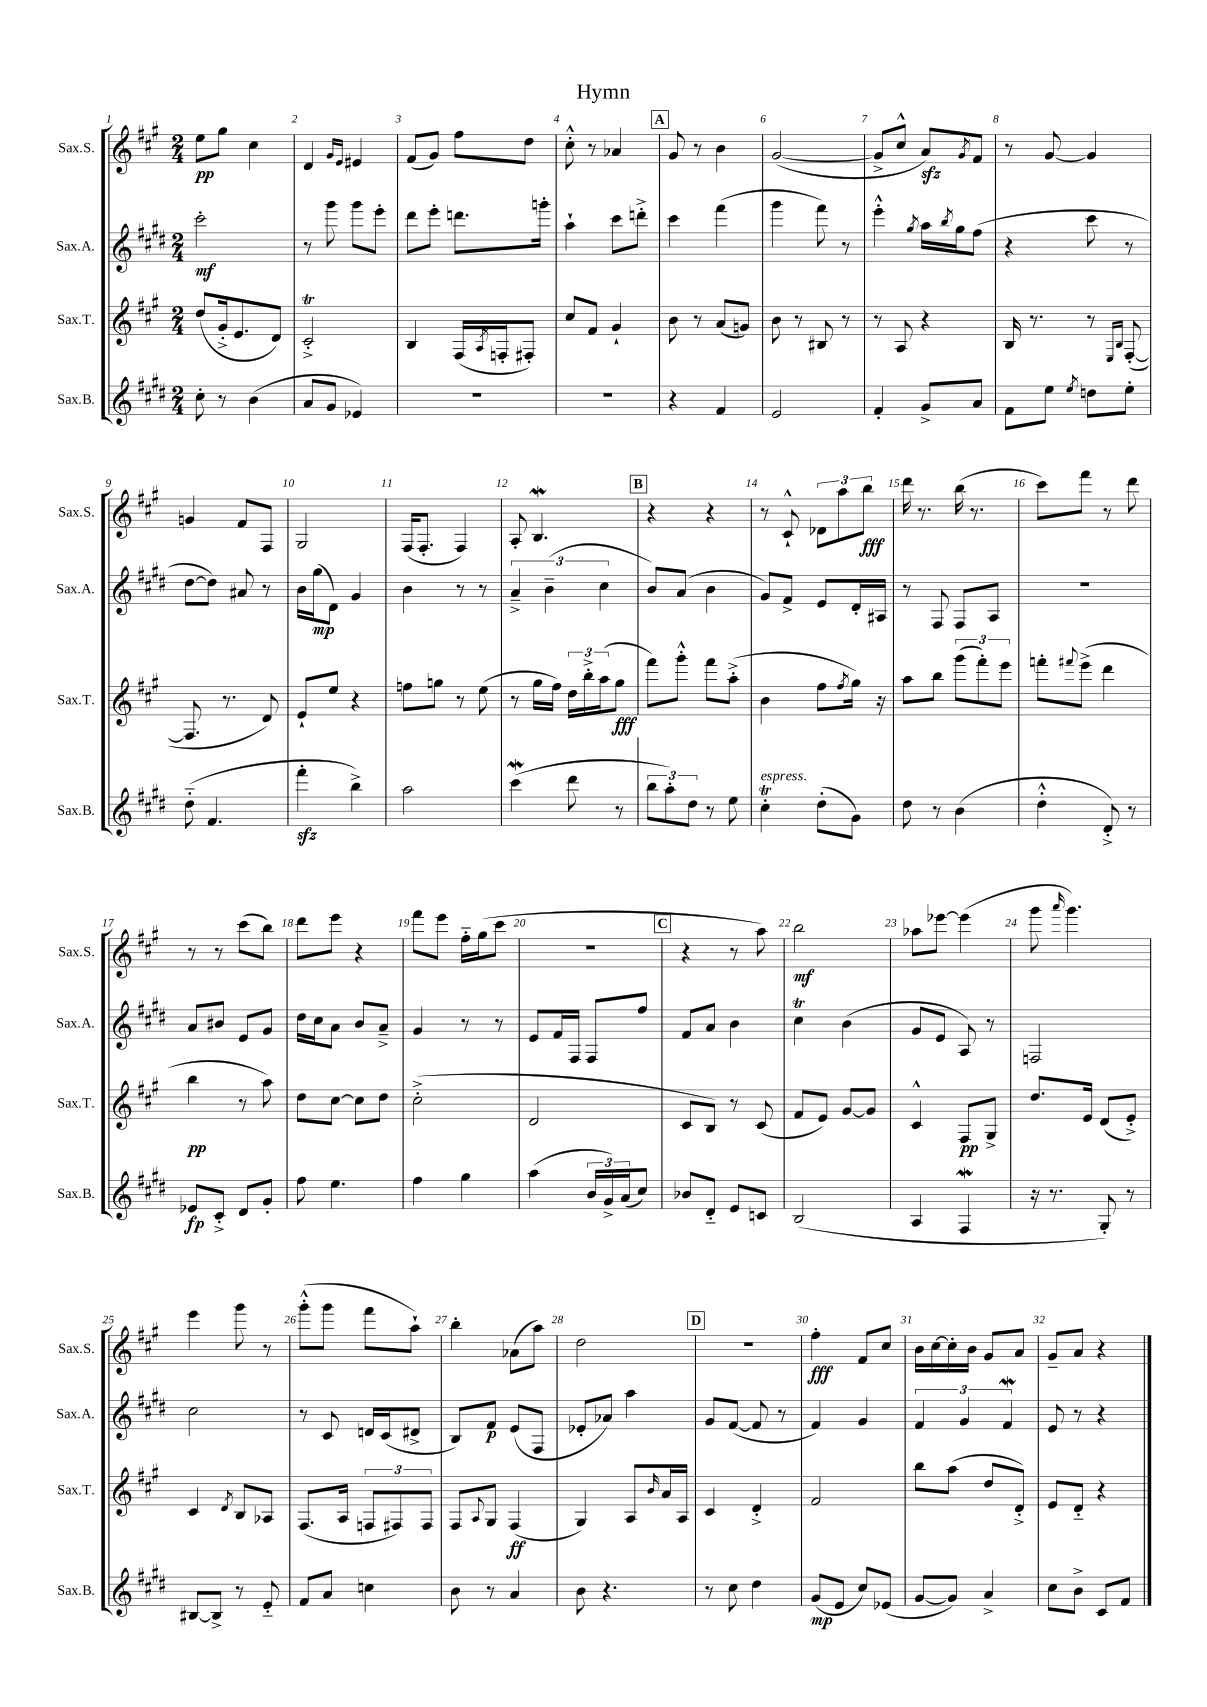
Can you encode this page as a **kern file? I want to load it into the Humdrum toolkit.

**kern	**kern	**kern	**kern
*staff4	*staff3	*staff2	*staff1
*clefG2	*clefG2	*clefG2	*clefG2
*k[f#c#g#d#]	*k[f#c#g#]	*k[f#c#g#d#]	*k[f#c#g#]
*M2/4	*M2/4	*M2/4	*M2/4
8cc#'	(8dd	2ccc#'	8ee
8r	16g#'^	.	8gg#
.	8.e	.	.
(4b	.	.	4cc#
.	8d)	.	.
=	=	=	=
8a	2c#'^	8r	4d
8g#	.	8ggg#	.
.	.	.	16qqg#
.	.	.	16qqe
4e-)	.	8ggg#	4e#
.	.	8eee'	.
=	=	=	=
2r	4B	8ddd#	(8f#
.	.	8eee'	8g#)
.	(16F#	8.ddd	8ff#
.	8qA	.	.
.	16F'	.	.
.	8F#')	.	8dd
.	.	16ggg'	.
=	=	=	=
2r	8cc#	4aa`	8cc#'^^
.	8f#	.	8r
.	4g#`	8ccc#	4a-
.	.	8ddd'^	.
=	=	=	=
4r	8b	4ccc#	8g#
.	8r	.	8r
4f#	(8a	(4fff#	4b
.	8g)	.	.
=	=	=	=
2e	8b	4ggg#	([2g#
.	8r	.	.
.	8B#	8fff#)	.
.	8r	8r	.
=	=	=	=
4f#'	8r	4eee'^^	8g#^]
.	8A	.	8cc#^^
.	.	8qgg#	.
8g#^	4r	16aa	8a)
.	.	8qbb	.
.	.	16gg#	.
.	.	.	8qg#
8a	.	(8ff#	8f#
=	=	=	=
8f#	16B	4r	8r
.	8.r	.	.
8ee	.	.	[8g#
8qee	.	.	.
8dd	8r	8ccc#	4g#]
.	16qqE	.	.
.	16qqB	.	.
8ee'	([8F#'	8r	.
=	=	=	=
(8dd#'~	8.F#]	[8dd#	4g
4.f#	.	8dd#])	.
.	8.r	.	.
.	.	8a#	8f#
.	8d)	8r	8F#
=	=	=	=
4fff#'	8e`	16b	2G#
.	.	(16gg#	.
.	8ee	8d#)	.
4bb^)	4r	4g#	.
=	=	=	=
2aa	8ff	4b	(16F#
.	.	.	8.F#'
.	8gg	.	.
.	8r	8r	4F#)
.	(8ee	8r	.
=	=	=	=
(4ccc#	8r	6a~^	8A'
.	16gg#	.	4.B
.	.	(6b~	.
.	16ff#)	.	.
8ddd#	24dd	.	.
.	24bb'^	.	.
.	(24aa	6cc#	.
8r	8gg#	.	.
=	=	=	=
12bb	8fff#)	8b)	4r
12aa')	.	.	.
.	8ggg#'^^	(8a	.
12dd#	.	.	.
8r	8fff#	4b	4r
8ee	(8aa'^	.	.
=	=	=	=
4cc#'	4b	8g#)	8r
.	.	8f#^	8c#`^^
(8dd#'	8ff#	8e	12d-
.	.	.	12aa
.	8qff#	.	.
8g#)	16gg#)	16d#'	.
.	.	.	12bb
.	16r	16A#	.
=	=	=	=
8dd#	8aa	8r	16ddd
.	.	.	8.r
8r	8bb	8F#	.
(4b	(12ggg#	8F#	(16bb
.	.	.	8.r
.	12fff#')	.	.
.	.	8A	.
.	12eee	.	.
=	=	=	=
4dd#'^^	8fff'	2r	8ccc#)
.	8qqfff#	.	.
.	(8eee^	.	8fff#
8d#'^)	4ddd	.	8r
8r	.	.	8ddd
=	=	=	=
8e-	4bb	8a	8r
8c#'^	.	8b#	8r
8d#	8r	8e	(8ccc#
8g#'	8aa)	8g#	8bb)
=	=	=	=
8ff#	8dd	16dd#	8ddd
.	.	16cc#	.
4.ee	[8cc#	8a	8eee
.	8cc#]	8b	4r
.	8dd	8a~^	.
=	=	=	=
4ff#	(2cc#'^	4g#	8fff#
.	.	.	8eee
4gg#	.	8r	16ff#'~
.	.	.	(16gg#
.	.	8r	8ccc#
=	=	=	=
(4aa	2d	8e	2r
.	.	16f#	.
.	.	16F#	.
24b	.	8F#	.
24g#^)	.	.	.
(24a	.	.	.
8cc#)	.	8ff#	.
=	=	=	=
8b-	8c#	8f#	4r
8d#'~	8B)	8a	.
8e	8r	4b	8r
8c	(8c#	.	8aa)
=	=	=	=
(2B	8f#	4cc#	2bb
.	8e)	.	.
.	[8g#	(4b	.
.	8g#]	.	.
=	=	=	=
4A	4c#^^	8g#	8aa-
.	.	8e	[8eee-
4F#	8F#	8A)	(4eee-]
.	8G#^	8r	.
=	=	=	=
16r	8.dd	2F	8ggg#
8.r	.	.	.
.	.	.	16qqaaa
.	.	.	4.ggg#)
.	16e	.	.
8G#')	(8d	.	.
8r	8e'^)	.	.
=	=	=	=
[8B#	4c#	2cc#	4eee
8B#^]	.	.	.
.	8qd	.	.
8r	8B	.	8ggg#
8e'~	8A-	.	8r
=	=	=	=
8f#	(8.F#	8r	(8ggg#'^^
8a	.	8c#	8ggg#
.	16A	.	.
4cc	12F	16d	8fff#
.	.	(16c#	.
.	12F#)	.	.
.	.	8d#^	8aa`)
.	12F#	.	.
=	=	=	=
8b	8F#	8B)	4bb'
.	8qqA	.	.
8r	8G#	8f#	.
4a	(4F#	(8e	(8a-
.	.	8F#	8aa)
=	=	=	=
8b	4G#)	8e-'	2dd
4.r	.	8a-)	.
.	8A	4aa	.
.	16qqb	.	.
.	16a	.	.
.	16A	.	.
=	=	=	=
8r	4c#	8g#	2r
8cc#	.	([8f#	.
4dd#	4d'^	8f#]	.
.	.	8r	.
=	=	=	=
(8g#	2f#	4f#)	4ff#'
8e	.	.	.
8cc#)	.	4g#	8f#
(8e-	.	.	8cc#
=	=	=	=
[8g#	8bb	6f#	16b
.	.	.	[16cc#
8g#])	(8aa	.	16cc#']
.	.	6g#	.
.	.	.	16b
4a^	8dd	.	8g#
.	.	6f#	.
.	8d'^)	.	8a
=	=	=	=
8cc#	8e	8e	8g#~
8b^	8d'~	8r	8a
8c#	4r	4r	4r
8f#	.	.	.
==	==	==	==
*-	*-	*-	*-
